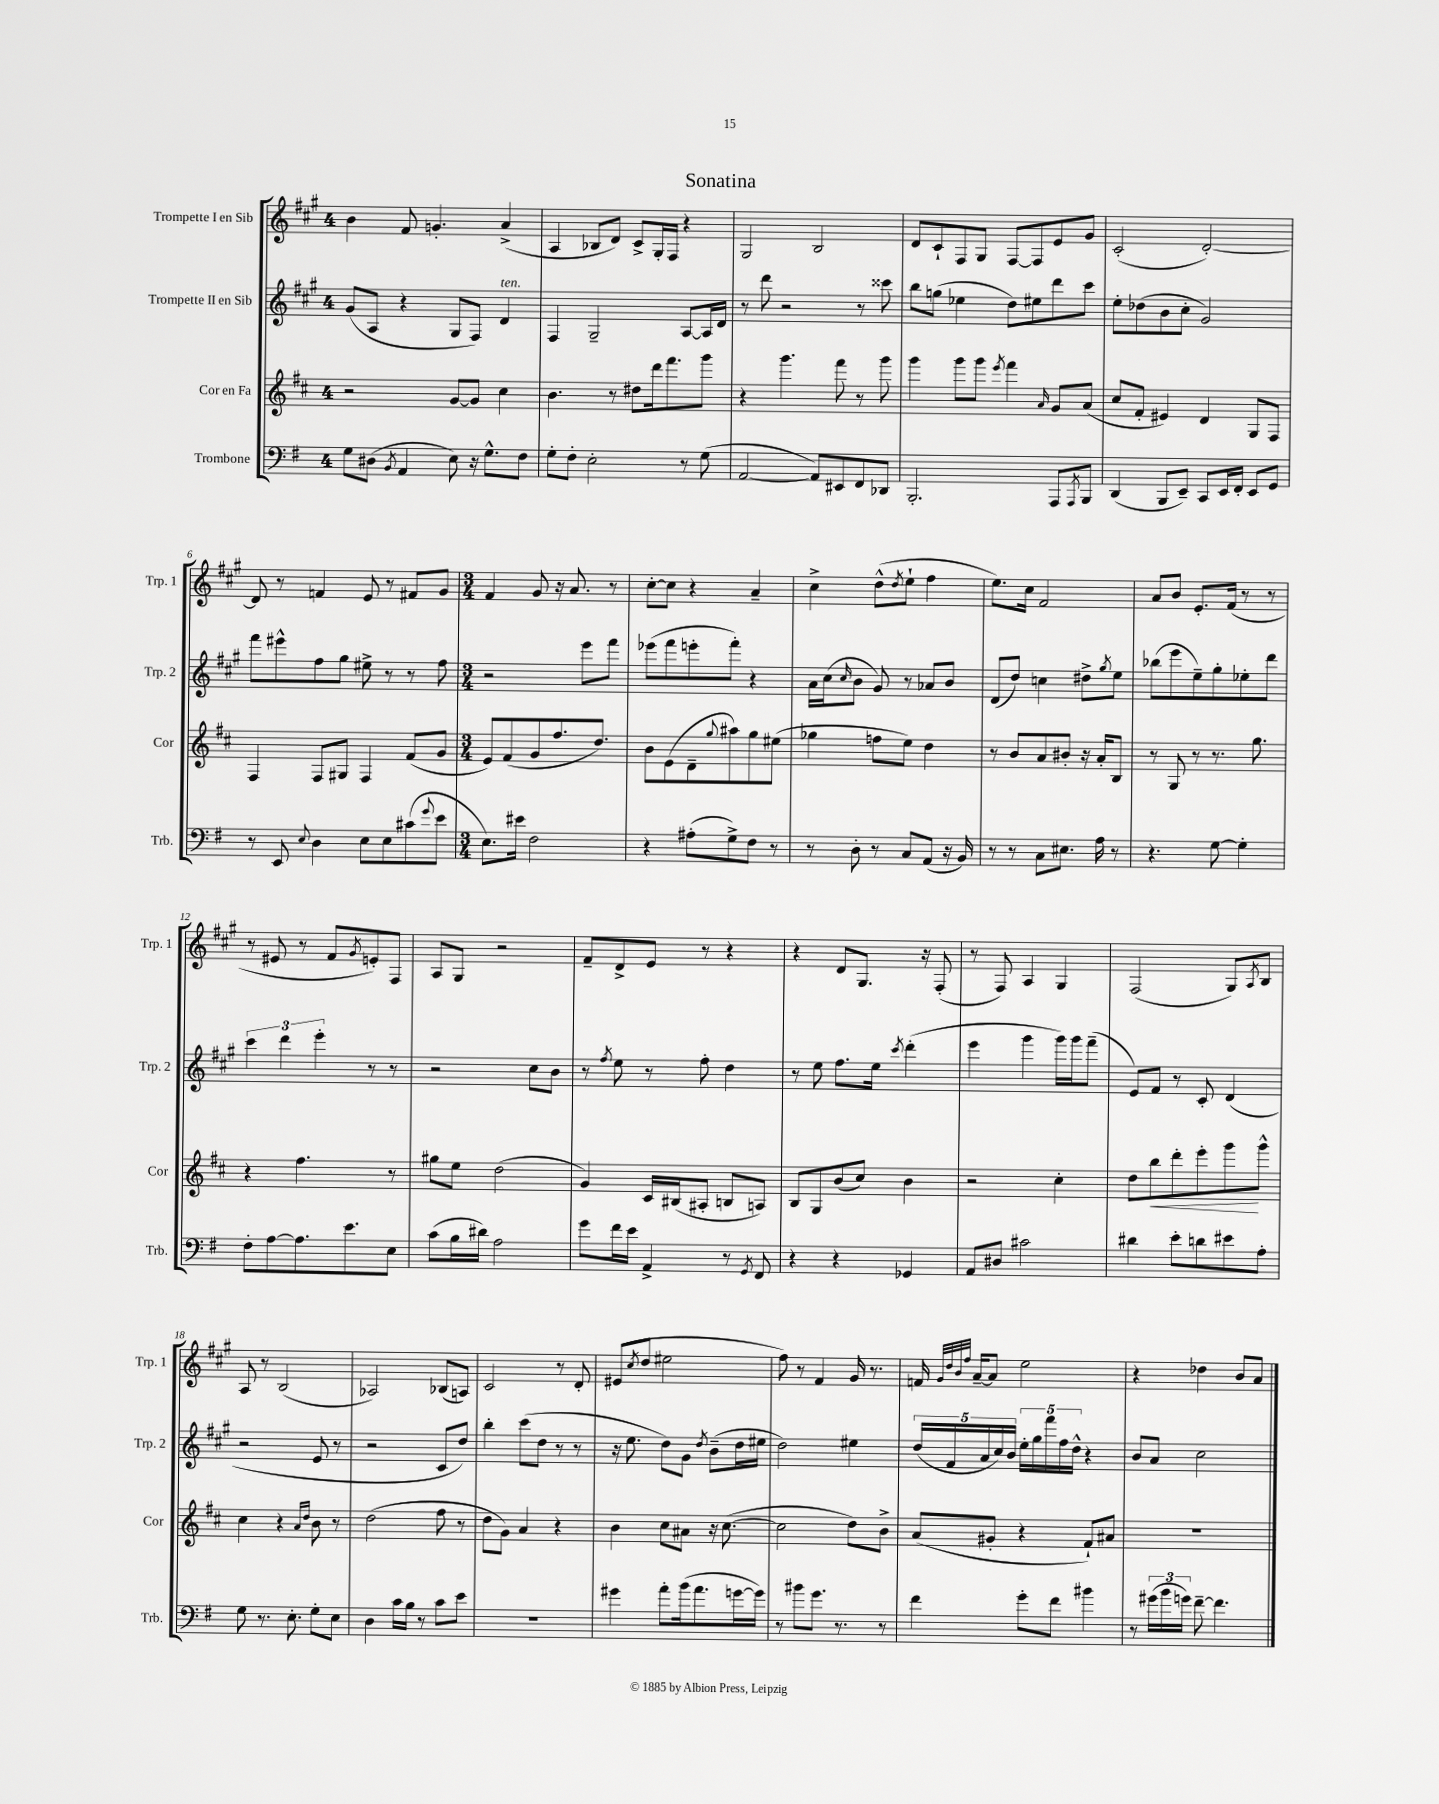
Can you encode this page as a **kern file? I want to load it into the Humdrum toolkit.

**kern	**kern	**kern	**kern
*staff4	*staff3	*staff2	*staff1
*clefF4	*clefG2	*clefG2	*clefG2
*k[f#]	*k[f#c#]	*k[f#c#g#]	*k[f#c#g#]
*M4/4	*M4/4	*M4/4	*M4/4
8G\L	2r	(8g#/L	4b\
(8D#\J	.	8A/J	.
8qBB/	.	.	.
4AA/	.	4r	8f#/
.	.	.	4.g'/
8E\)	[8g/L	8G#/L	.
16r	8g/]J	8F#/J)	.
8.G^^\L	.	.	.
.	4cc#\	4d/	(4a^/
8F#\J	.	.	.
=	=	=	=
8G'\L	4.b\	4F#/	4A/
8F#'\J	.	.	.
2E'\	.	2G#~/	8B-/L
.	8r	.	8d/J)
.	8dd#\L	.	8c#^/L
.	16ddd\k	.	16G#'/L
.	8.fff#\	.	16F#/JJ
8r	.	[8A/L	4r
(8G\	8ggg\J	16A/]L	.
.	.	16d/JJ	.
=	=	=	=
[2AA/	4r	8r	2G#/
.	.	8ddd\	.
.	4.ggg\	2r	.
8AA/]L)	.	.	2B/
8EE#/	8fff#\	.	.
8FF#/	8r	8r	.
8DD-/J	8ggg\	8ccc##\	.
=	=	=	=
2.BBB'/	4ggg\	8bb\L	8d/L
.	.	(8gg\J	8c#`/
.	8ggg\L	4ee-\	8F#/
.	8ggg\J	.	8G#/J
.	8qeee/	.	.
.	4fff#\	8dd\L)	[8F#/L
.	.	8ee#\	8F#/]
.	16qqa/	.	.
8AAA/L	8g/L	8ddd\	8e/
8qAAA/	.	.	.
8BBB/J	(8a/J	8ccc#\J	8g#/J
=	=	=	=
(4DD/	8cc#/L	8ee'\L	(2c#'/
.	8f#'/J	(8dd-\	.
8BBB/L	4e#/)	8b\	.
8EE~/J)	.	8cc#'\J	.
8CC/L	4d/	2g#/)	[2d'/)
16EE/L	.	.	.
16FF#'/JJ	.	.	.
8EE/L	8G/L	.	.
8GG/J	8F#/J	.	.
=	=	=	=
8r	4F#/	8fff#\L	8d/]
8EE/	.	8eee#^^\	8r
8qqE/	.	.	.
4D\	8F#/L	8ff#\	4f/
.	8G#/J	8gg#\J	.
8E\L	4F#/	8ee#^\	8e/
8E\	.	8r	8r
(8c#\	(8f#/L	8r	8f#/L
8qqg/	.	.	.
8e\J	8g/J	8ff#\	8g#/J
=	=	=	=
*M3/4	*M3/4	*M3/4	*M3/4
8.E\L)	8e/L)	2r	4f#/
.	(8f#/	.	.
16e#\Jk	.	.	.
2F#\	8g/	.	8g#/
.	8.ff#/	.	16r
.	.	.	8.a/
.	.	8eee\L	.
.	8.dd/J)	.	.
.	.	8fff#\J	8r
=	=	=	=
4r	8b\L	(8eee-\L	[8cc#'\L
.	(8e\	8fff#\	8cc#\]J
(8A#'\L	8d~\	8eee'\	4r
.	8qqgg/	.	.
8G^\)	8aa#\)	8fff#'\J)	.
8F#\J	8gg\	4r	4a~/
8r	(8ee#\J	.	.
=	=	=	=
8r	4gg-\	16a\LL	4cc#^\
.	.	(16cc#\J	.
.	.	16qqcc#/	.
8D'\	.	8b\J	.
8r	8ff\L	8g#/)	(8dd^^\L
.	.	.	8qdd/
8C/L	8ee\J)	8r	8ee`\J
(8AA/J	4dd\	8a-/L	4ff#\
16r	.	8b/J	.
16BB/)	.	.	.
=	=	=	=
8r	8r	(8d/L	8.ee\L)
8r	8b/L	8dd/J)	.
.	.	.	16cc#\Jk
8C\L	8a/	4cc\	2f#/
8.E#\J	8b#'/J	.	.
.	16r	8dd#^\L	.
16A\	16a'/LK	.	.
.	.	8qgg#/	.
8r	8B/J	8ee\J	.
=	=	=	=
4.r	8r	(8bb-\L	8a/L
.	8G/	8eee\	8b/J
.	8r	8ee~\)	8.e'/L
[8G\	8.r	8gg#'\	.
.	.	.	(16f#/Jk
4G'\]	.	8ee-'\	8r
.	8.gg\	.	.
.	.	8ddd\J	8r
=	=	=	=
8F#'\L	4r	6ccc#\	8r
[8A\	.	.	8e#/
.	.	6ddd\	.
8.A\]	4.ff#\	.	8r
.	.	6eee'\	.
.	.	.	8f#/L
8.e\	.	.	.
.	.	.	8qg#/
.	.	8r	8e'/)
8E\J	8r	8r	8F#/J
=	=	=	=
(8c\L	8gg#\L	2r	8A/L
16B\L	8ee\J	.	8G#/J
16d#\JJ)	.	.	.
2A\	(2dd\	.	2r
.	.	8cc#\L	.
.	.	8b\J	.
=	=	=	=
8g\L	4g/)	8r	8f#~/L
.	.	8qff#/	.
16f#\L	.	8ee\	8d^/
16e\JJ	.	.	.
4AA^/	16c#/LL	8r	8e/J
.	(16B#/J	.	.
.	8A#'/J	8ff#'\	8r
8r	8B/L	4dd\	4r
8qGG/	.	.	.
8FF#/	8A/J)	.	.
=	=	=	=
4r	8B/L	8r	4r
.	8G/	8ee\	.
4r	(8b/	8.ff#\L	8d/L
.	8cc#/J)	.	8.G#/J
.	.	16ee\Jk	.
.	.	8qccc#/	.
4GG-/	4b\	(4ddd'\	.
.	.	.	16r
.	.	.	(8F#'/
=	=	=	=
8AA/L	2r	4eee\	8r
8D#/J	.	.	8F#/)
2c#\	.	4ggg#\	4A/
.	4cc#'\	16ggg#\LL)	4G#/
.	.	16ggg#\J	.
.	.	(8fff#~\J	.
=	=	=	=
4d#\	8dd\L	8e/L)	(2F#/
.	8bb\	8f#/J	.
8e'\L	8ddd'\	8r	.
8d\	8eee'\	8c#'/	.
8e#\	8ggg\	(4d/	8G#/L)
.	.	.	8qA/
8A'\J	8ggg^^\J	.	8B/J
=	=	=	=
8G\	4cc#\	2r	8A/
8.r	.	.	8r
.	4r	.	(2B/
8.E'\	.	.	.
.	16qqa/LL	.	.
.	16qqdd/JJ	.	.
8G'\L	8b\	8e/	.
8E\J	8r	8r	.
=	=	=	=
4D\	(2dd\	2r	2A-/)
16c\LL	.	.	.
16B\JJ	.	.	.
8r	.	.	.
8c\L	8ff#\	8c#/L	(8B-/L
8e\J	8r	8dd/J)	8A/J)
=	=	=	=
2.r	8dd\L	4bb'\	2c#/
.	8g\J)	.	.
.	4a/	(8ccc#\L	.
.	.	8dd\J	.
.	4r	8r	8r
.	.	8r	8d'/
=	=	=	=
4g#\	4b\	16r	(8e#/L
.	.	8.ee\	.
.	.	.	8qcc#/
.	.	.	8dd/J
8a'\L	8cc#\L	8dd\L)	2ee#\
(16b\k	8a#\J	8g#\J	.
8.a\	.	.	.
.	.	8qdd/	.
.	16r	(8b~\L	.
.	([8.cc#\	.	.
[16g\L	.	16dd\L	.
16g\]JJ)	.	16ee#\JJ	.
=	=	=	=
8r	2cc#\]	2dd\)	8ff#\)
8b#\L	.	.	8r
8.g\J	.	.	4f#/
8.r	.	.	.
.	8dd\L)	4ee#\	16g#/
.	.	.	8.r
8r	8b^\J	.	.
=	=	=	=
4f#\	(8a/L	(20dd/LL	16f/
.	.	20f#/	.
.	.	.	32qqg#/LLL
.	.	.	32qqdd/
.	.	.	32qqb/
.	.	.	32qqff#/JJJ
.	.	.	[16a~/LK
.	.	20a/	.
.	8g#'/J	.	8a/]J
.	.	20cc#/)	.
.	.	20b/JJ	.
8g'\L	4r	20ee'\LL	2ee\
.	.	20gg#\	.
.	.	20fff#\	.
8f#\J	.	.	.
.	.	20ff#\	.
.	.	20dd^^\JJ	.
4b#\	8f#`/L)	4r	.
.	8a#/J	.	.
=	=	=	=
8r	2.r	8b/L	4r
(24g#\LL	.	8a/J	.
24b\	.	.	.
24g\JJ)	.	.	.
[8f#~\	.	2cc#\	4dd-\
4.f#\]	.	.	.
.	.	.	8b/L
.	.	.	8a/J
==	==	==	==
*-	*-	*-	*-
